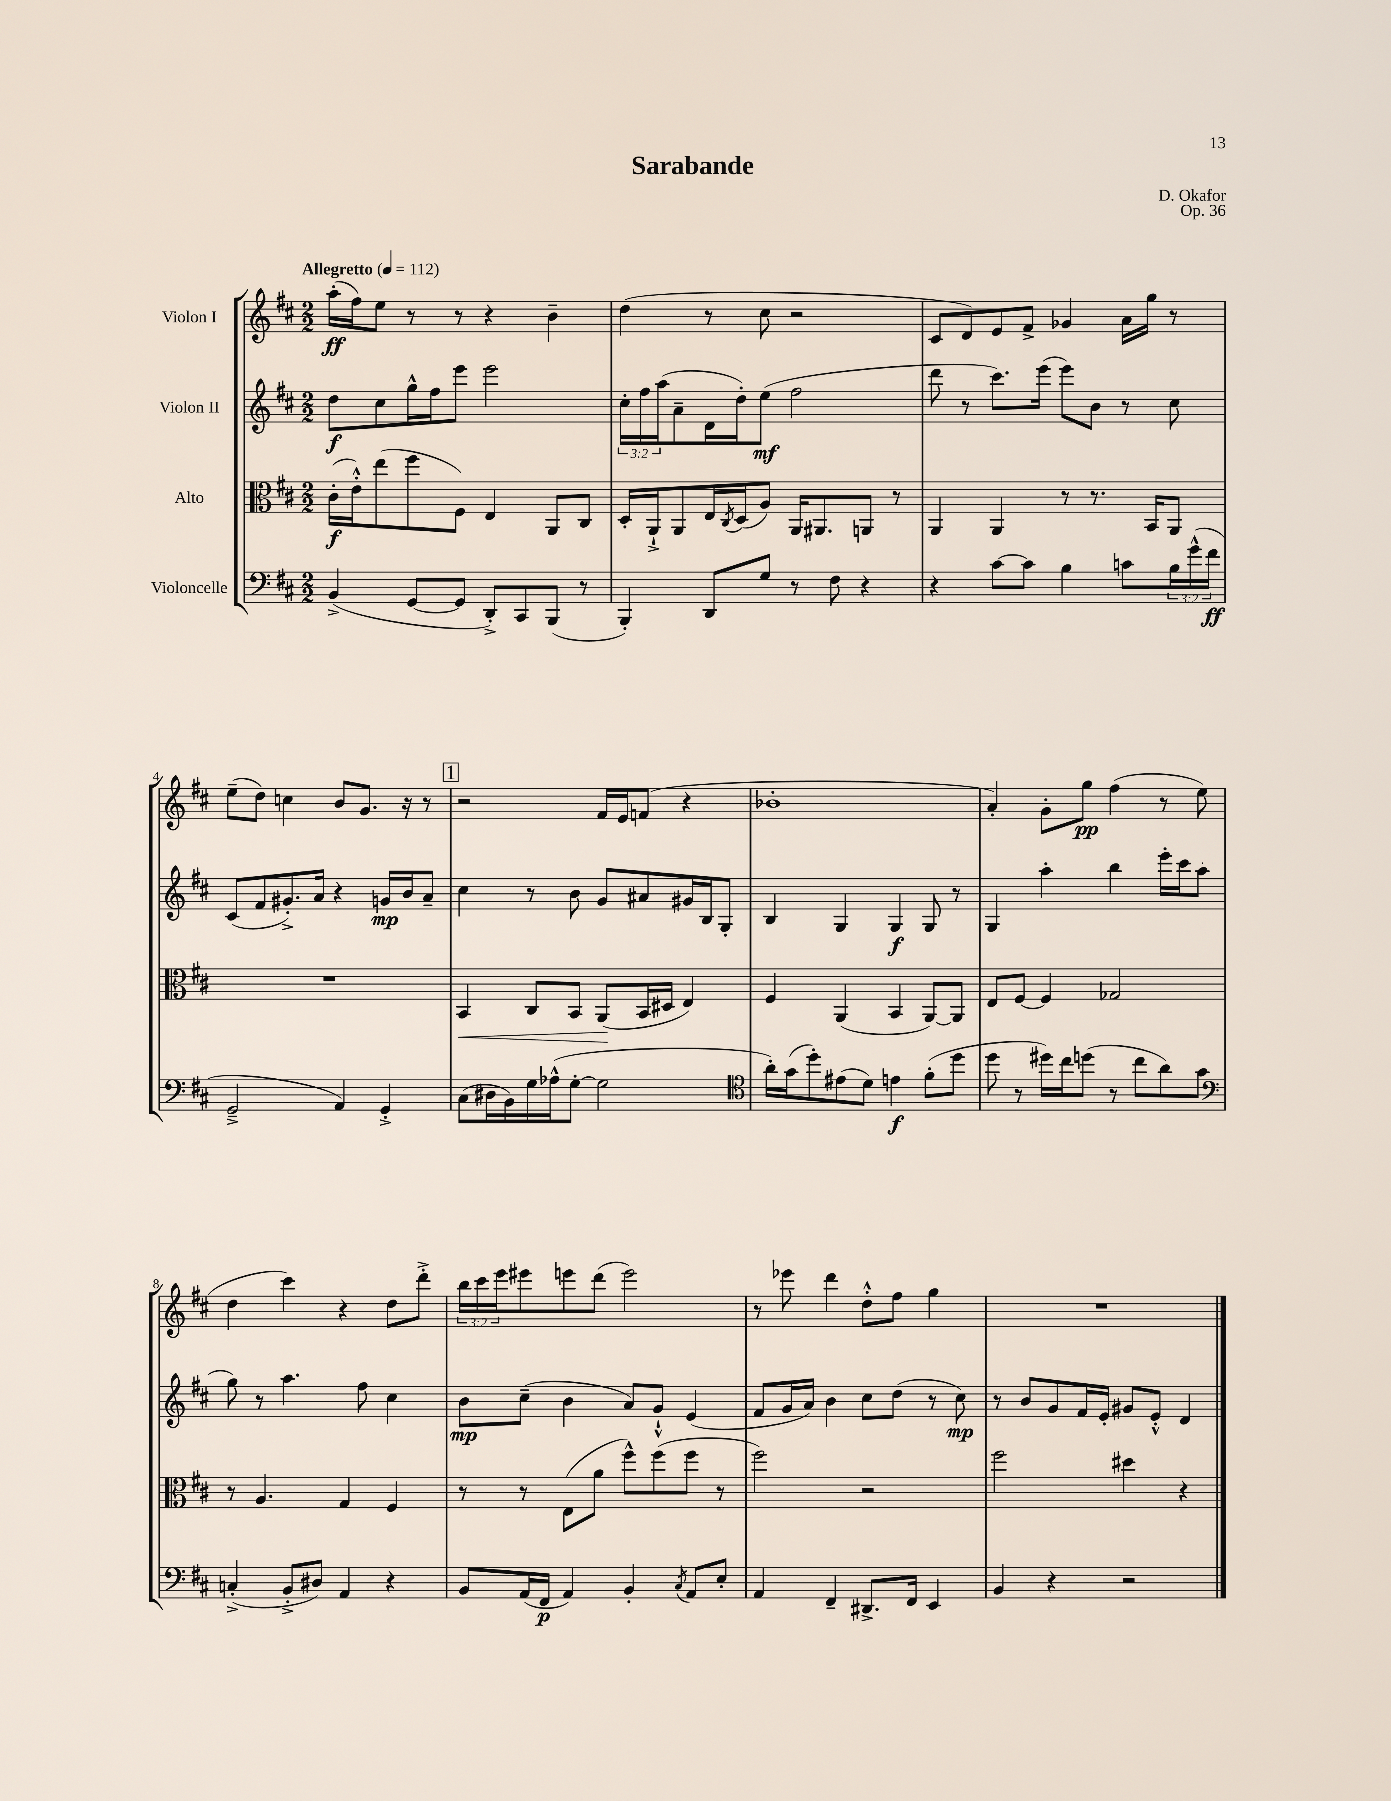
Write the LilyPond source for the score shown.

\header { title = "Sarabande" composer = "D. Okafor" opus = "Op. 36" }
<<
\new StaffGroup <<
\new Staff = "s0" \with { instrumentName = "Violon I" } {
    \clef treble \key d \major \numericTimeSignature \time 2/2 \override Staff.TupletNumber.text = #tuplet-number::calc-fraction-text \tempo "Allegretto" 4 = 112
    a''16-.\ff( fis''16) e''8 r8 r8 r4 b'4-- |
    d''4( r8 cis''8 r2 |
    cis'8 d'8) e'8 fis'8-> ges'4 a'16 g''16 r8 |
    e''8--( d''8) c''4 b'8 g'8. r16 r8 |
    \mark \markup { \box "1" } r2 fis'16 e'16 f'8( r4 |
    bes'1-. |
    a'4-.) g'8-. g''8\pp fis''4( r8 e''8 |
    d''4 cis'''4) r4 d''8 d'''8-.-> |
    \tuplet 3/2 { b''16 cis'''16 e'''16 } eis'''8 e'''8 d'''8( e'''2) |
    r8 ees'''8 d'''4 d''8-.-^ fis''8 g''4 |
    R1 \bar "|." |
}
\new Staff = "s1" \with { instrumentName = "Violon II" } {
    \clef treble \key d \major \numericTimeSignature \time 2/2 \override Staff.TupletNumber.text = #tuplet-number::calc-fraction-text
    d''8\f cis''8 g''16-^ fis''16 e'''8 e'''2 |
    \tuplet 3/2 { cis''16-. fis''16 a''16( } a'8-- d'16 d''16-.) e''8\mf( fis''2 |
    d'''8 r8 cis'''8.) e'''16( e'''8) b'8 r8 cis''8 |
    cis'8( fis'8 gis'8.-.->) a'16 r4 g'16\mp b'16 a'8-- |
    \mark \markup { \box "1" } cis''4 r8 b'8 g'8 ais'8 gis'16 b16 g8-. |
    b4 g4 g4\f g8 r8 |
    g4 a''4-. b''4 e'''16-. cis'''16 a''8( |
    g''8) r8 a''4. fis''8 cis''4 |
    b'8\mp cis''8--( b'4 a'8) g'8-!-^ e'4( |
    fis'8 g'16 a'16) b'4 cis''8 d''8( r8 cis''8\mp) |
    r8 b'8 g'8 fis'16 e'16-. gis'8 e'8-.-^ d'4 \bar "|." |
}
\new Staff = "s2" \with { instrumentName = "Alto" } {
    \clef alto \key d \major \numericTimeSignature \time 2/2
    cis'16-.\f( e'16-.-^) e''8( fis''8 fis8) e4 a,8 cis8 |
    d16-. a,16-!-> a,8 e16 \acciaccatura { cis8 } d16( a8) a,16 ais,8. a,8 r8 |
    a,4 a,4 r8 r8. b,16 a,8 |
    R1 |
    \mark \markup { \box "1" } b,4\< cis8 b,8 a,8\!( b,16 dis16 e4) |
    fis4 a,4( b,4 a,8~) a,8 |
    e8 fis8~ fis4 ges2 |
    r8 a4. g4 fis4 |
    r8 r8 e8( a'8 fis''8-^) fis''8( fis''8 r8 |
    fis''2) r2 |
    fis''2 dis''4 r4 \bar "|." |
}
\new Staff = "s3" \with { instrumentName = "Violoncelle" } {
    \clef bass \key d \major \numericTimeSignature \time 2/2 \override Staff.TupletNumber.text = #tuplet-number::calc-fraction-text
    b,4->( g,8~ g,8 d,8-.->) cis,8 b,,8( r8 |
    b,,4-.) d,8 g8 r8 fis8 r4 |
    r4 cis'8~ cis'8 b4 c'8 \tuplet 3/2 { b16 g'16-^( fis'16\ff } |
    g,2---> a,4) g,4-.-> |
    \mark \markup { \box "1" } cis8( dis16 b,16) g16 aes16-^( g8~-. g2 |
    \clef tenor a'16-.) g'16( d''8-.) eis'8( d'8) e'4\f fis'8-.( d''8 |
    d''8 r8 dis''16) cis''16 d''8( r8 cis''8 a'8) g'8 |
    \clef bass c4-.->( b,8-.-> dis8) a,4 r4 |
    b,8 a,16( fis,16\p a,4) b,4-. \acciaccatura { cis8 } a,8 e8-. |
    a,4 fis,4-- dis,8.-> fis,16 e,4 |
    b,4 r4 r2 \bar "|." |
}
>>
>>
